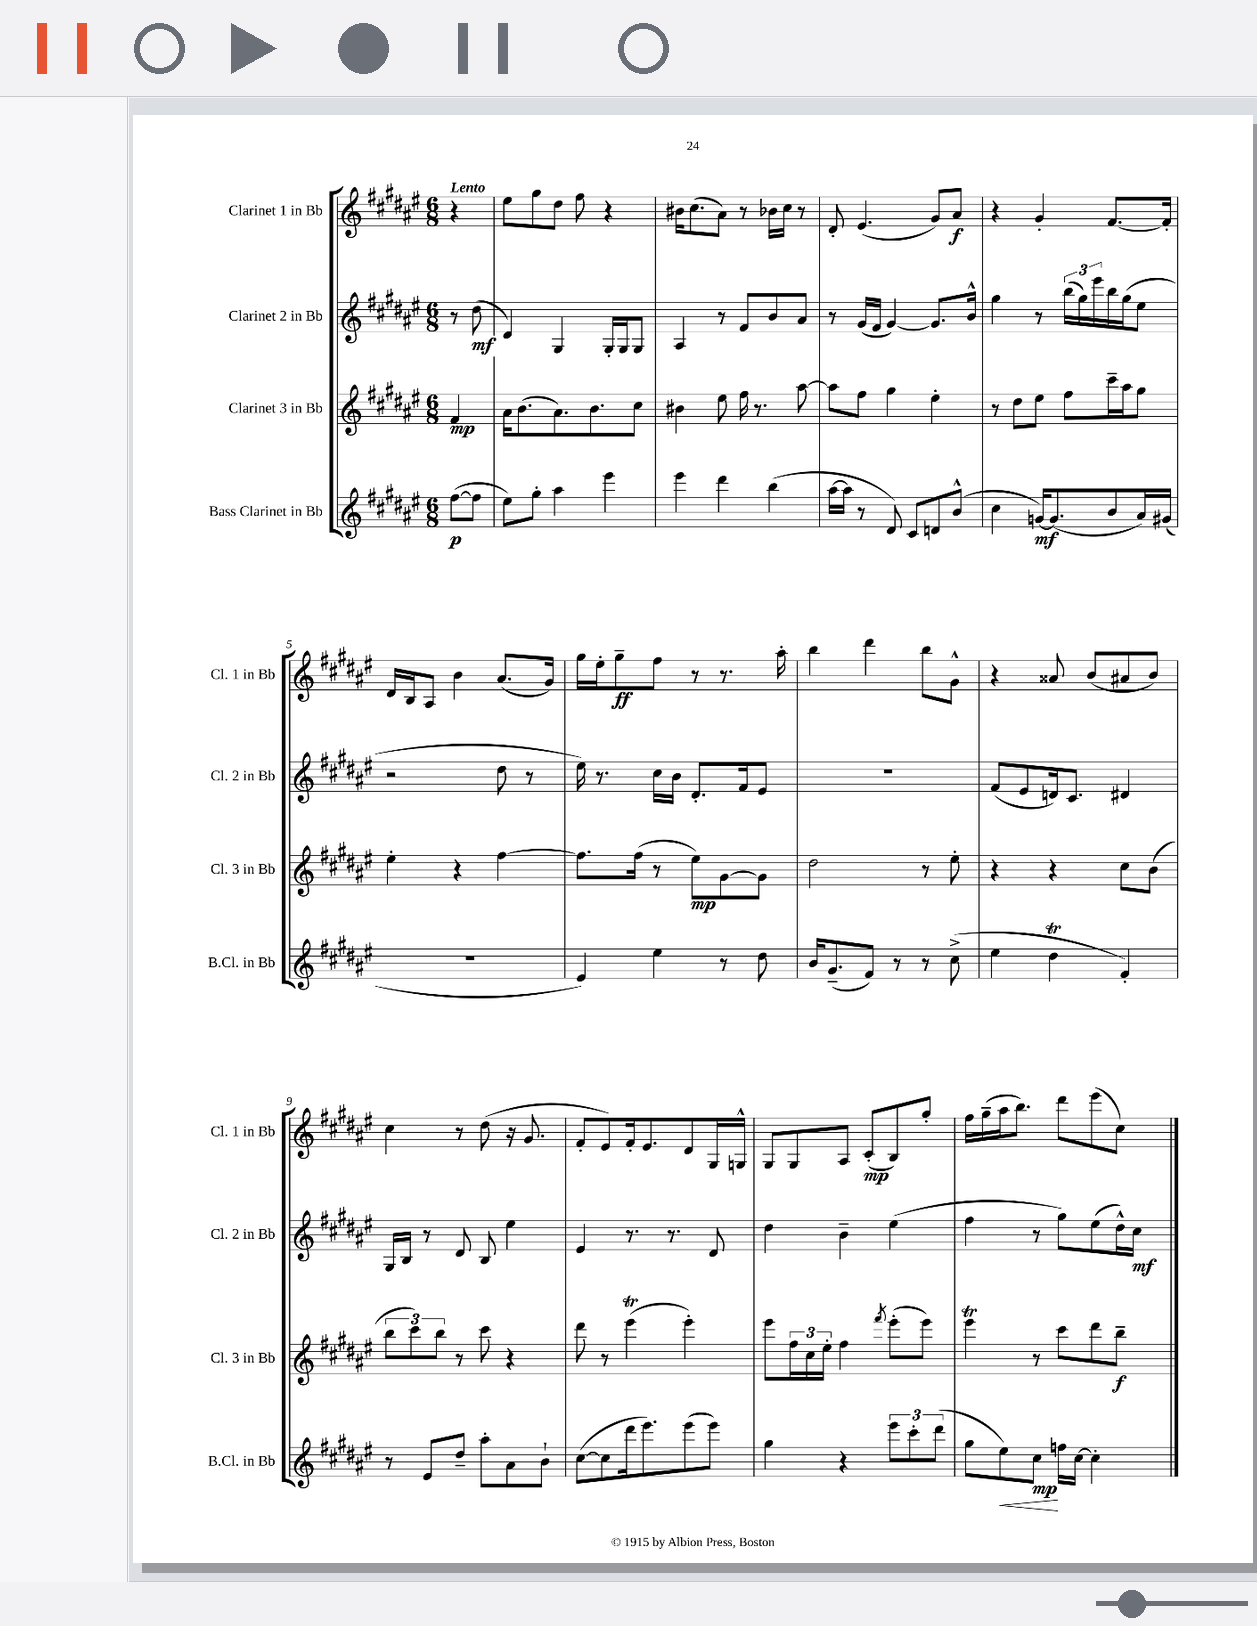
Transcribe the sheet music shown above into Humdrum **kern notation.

**kern	**kern	**kern	**kern
*staff4	*staff3	*staff2	*staff1
*clefG2	*clefG2	*clefG2	*clefG2
*k[f#c#g#d#a#e#]	*k[f#c#g#d#a#e#]	*k[f#c#g#d#a#e#]	*k[f#c#g#d#a#e#]
*M6/8	*M6/8	*M6/8	*M6/8
([8ff#	4f#	8r	4r
8ff#]	.	(8dd#	.
=	=	=	=
8ee#)	16a#	4d#)	8ee#
.	(8.b	.	.
8gg#'	.	.	8gg#
4aa#	8.a#)	4G#	8dd#
.	.	.	8ff#
.	8.b	.	.
4eee#	.	16G#'	4r
.	.	16G#	.
.	8cc#	8G#	.
=	=	=	=
4eee#	4b#	4A#	16b#
.	.	.	(8.cc#
4ddd#	8ee#	8r	8a#)
.	16ff#	8f#	8r
.	8.r	.	.
(4bb	.	8b	16b-
.	.	.	16cc#
.	[8aa#	8a#	8r
=	=	=	=
[16aa#	8aa#]	8r	8d#'
16aa#]	.	.	.
8r	8ff#	(16g#	(4.e#
.	.	16f#	.
8d#)	4gg#	[4g#)	.
8c#	.	.	.
8d	4ee#'	8.g#]	8g#)
(8b^^	.	.	8a#
.	.	16b^^	.
=	=	=	=
4cc#	8r	4gg#	4r
.	8dd#	.	.
[16g)	8ee#	8r	4g#'
(8.g]	.	.	.
.	8ff#	(24bb	.
.	.	24gg#)	.
.	.	24eee#	.
8b	16ccc#~	16bb	[8.f#
.	16aa#	(16gg#	.
16a#)	8gg#	8ee#	.
(16g#	.	.	16f#']
=	=	=	=
2.r	4ee#'	2r	16d#
.	.	.	16B
.	.	.	8A#
.	4r	.	4b
.	[4ff#	8dd#	(8.a#
.	.	8r	.
.	.	.	16g#)
=	=	=	=
4e#)	8.ff#]	16ee#)	16gg#
.	.	8.r	16ee#'
.	.	.	8gg#~
.	(16ff#	.	.
4ee#	8r	16cc#	8ff#
.	.	16b	.
.	8ee#)	8.d#'	8r
8r	[8g#	.	8.r
.	.	16f#	.
8dd#	8g#]	8e#	.
.	.	.	16aa#'
=	=	=	=
16b	2dd#	2.r	4bb
(8.g#~	.	.	.
8f#)	.	.	4ddd#
8r	.	.	.
8r	8r	.	8bb
(8cc#^	8ee#'	.	8g#^^
=	=	=	=
4ee#	4r	(8f#	4r
.	.	8e#	.
4dd#	4r	16d)	8a##
.	.	8.c#	.
.	.	.	(8b
4f#')	8cc#	4d#	8a#
.	(8b	.	8b)
=	=	=	=
8r	12bb	16G#	4cc#
.	.	16B	.
.	12ccc#)	.	.
8e#	.	8r	.
.	12bb	.	.
8dd#~	8r	8d#	8r
8aa#'	8ccc#	8B	(8dd#
8a#	4r	4ee#	16r
.	.	.	8.g#
8b`	.	.	.
=	=	=	=
([8cc#	8ddd#	4e#	8f#'
8cc#]	8r	.	8e#)
16ddd#	(4eee#	8.r	16f#'
8.eee#)	.	.	8.e#
.	.	8.r	.
(8eee#	4eee#')	.	8d#
8eee#)	.	8d#	16G#
.	.	.	16G^^
=	=	=	=
4gg#	8eee#	4dd#	8G#
.	24ff#	.	8G#
.	24cc#	.	.
.	24ee#'	.	.
4r	4ff#	4b~	8A#
.	.	.	(8c#'
.	8qfff#	.	.
12eee#	(8eee#'	(4ee#	8B)
12ccc#'	.	.	.
.	8eee#)	.	8gg#'
(12ddd#	.	.	.
=	=	=	=
8gg#	4eee#	4ff#	16ff#
.	.	.	(16gg#~
8ee#)	.	.	16aa#
.	.	.	8.bb)
8cc#	8r	8r	.
16ff	8ccc#	8gg#)	8ddd#
[16cc#	.	.	.
4cc#']	8ddd#	(8ee#	(8eee#
.	8bb~	16dd#^^)	8cc#)
.	.	16cc#	.
==	==	==	==
*-	*-	*-	*-
